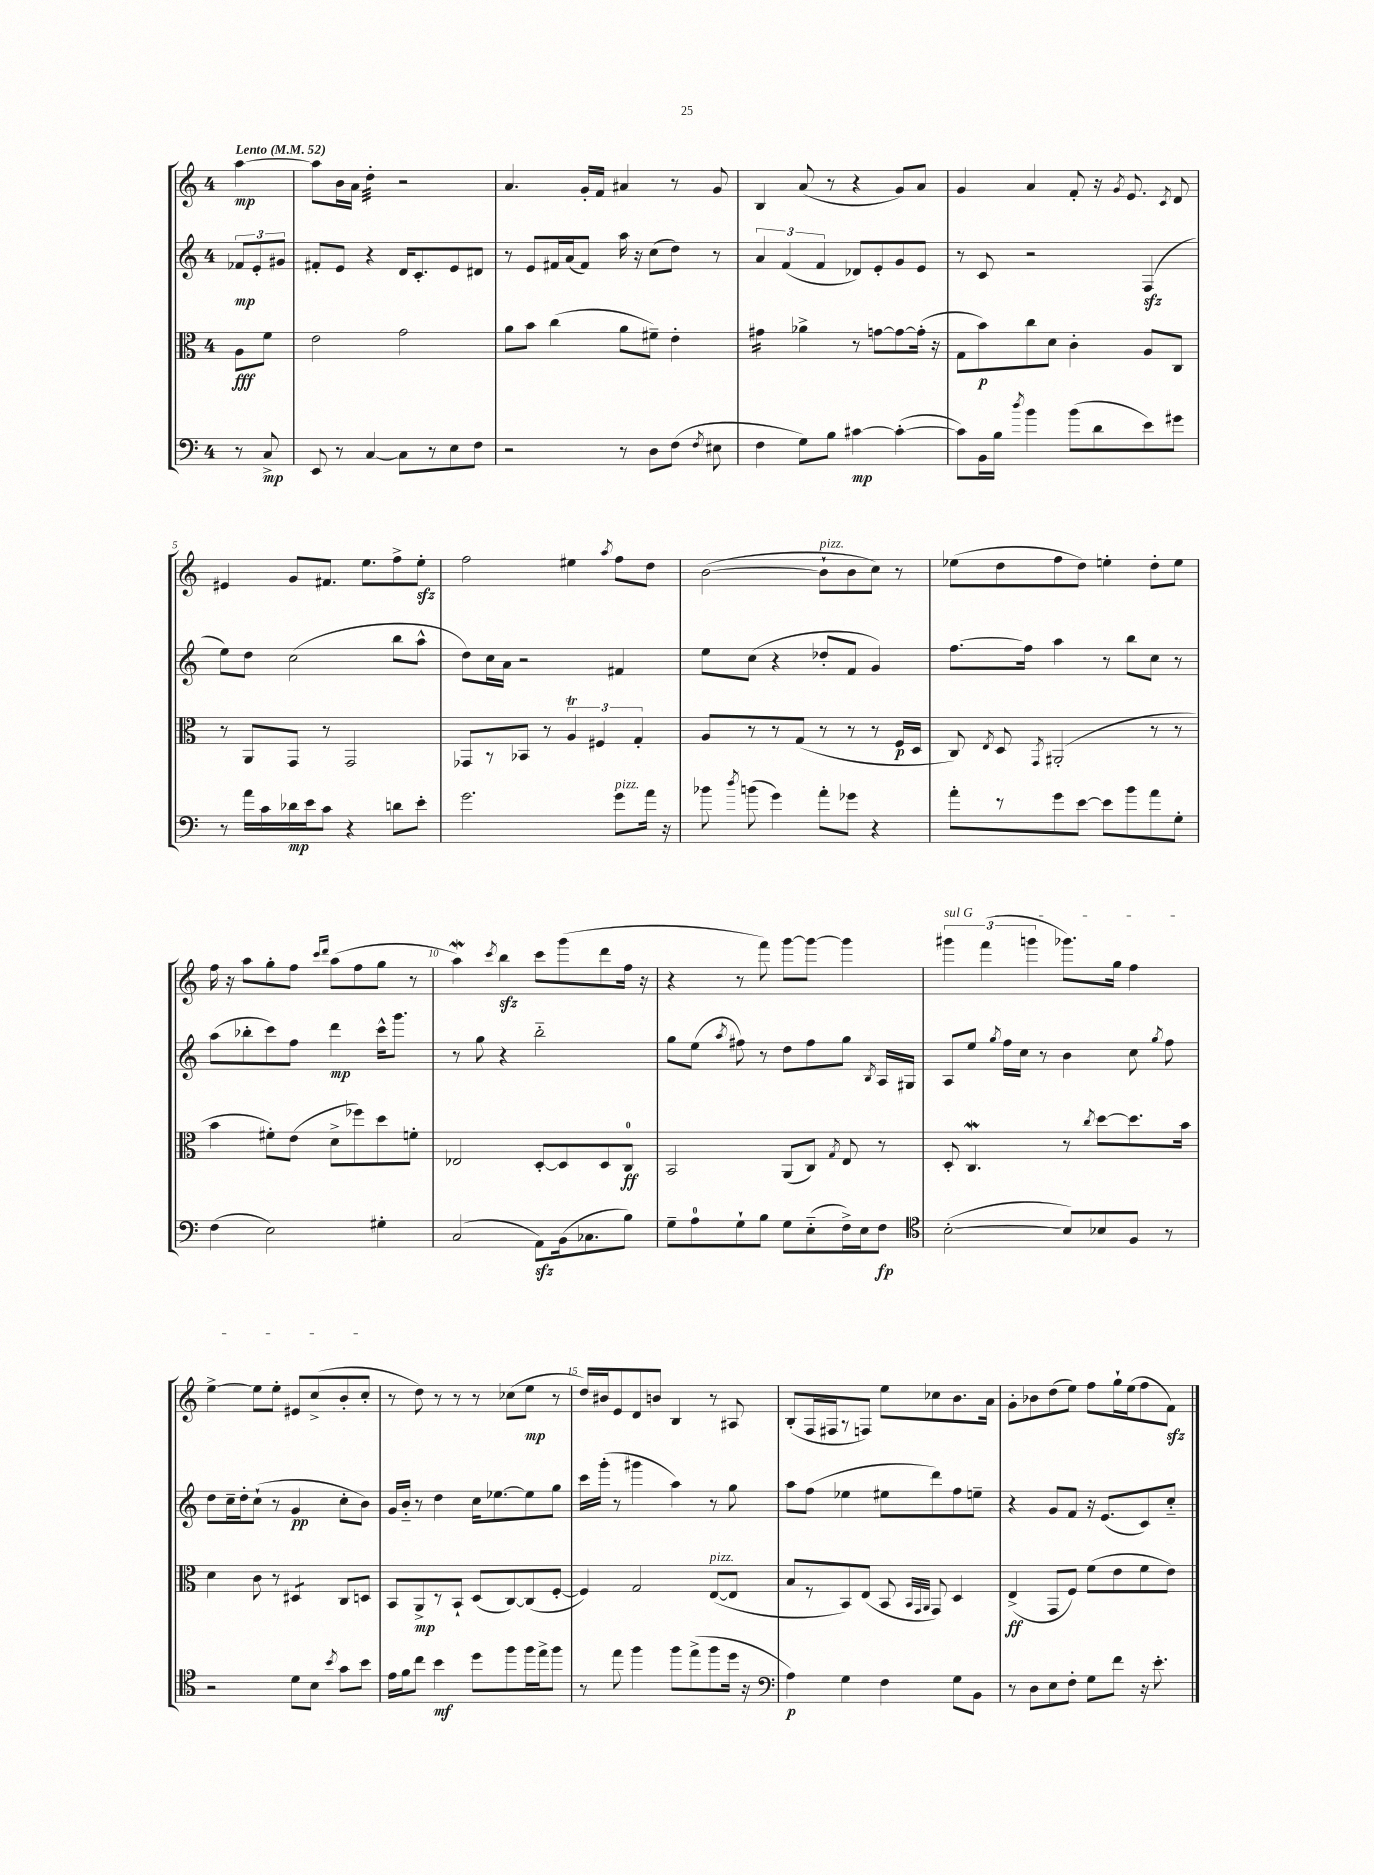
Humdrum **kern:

**kern	**kern	**kern	**kern
*staff4	*staff3	*staff2	*staff1
*clefF4	*clefC3	*clefG2	*clefG2
*k[]	*k[]	*k[]	*k[]
*M4/4	*M4/4	*M4/4	*M4/4
*MM52	*MM52	*MM52	*MM52
8r	8A	12f-	[4aa
.	.	12e'	.
8C^	8f	.	.
.	.	12g#	.
=	=	=	=
8EE	2e	8f#'	8aa]
8r	.	8e	16b
.	.	.	16a
[4C	.	4r	4dd'
8C]	2g	16d	2r
.	.	8.c'	.
8r	.	.	.
8E	.	8e	.
8F	.	8d#	.
=	=	=	=
2r	8a	8r	4.a
.	8b	8e	.
.	(4cc	16f#	.
.	.	(16a	.
.	.	8f#)	16g'
.	.	.	16f
8r	8a	16aa	4a#
.	.	16r	.
8D	8f#~)	(8cc	.
(8F	4e'	8dd)	8r
8qF	.	.	.
8E#	.	8r	8g
=	=	=	=
4F	4g#	6a	4B
.	.	(6f	.
8G)	4a-^	.	(8a
.	.	6f	.
8B	.	.	8r
[4c#	8r	8d-)	4r
.	[8g	8e'	.
(4c#'_	8g_	8g	8g)
.	(16g']	8e	8a
.	16r	.	.
=	=	=	=
8c#])	8G	8r	4g
16BB	8b)	8c	.
16B	.	.	.
8qdd	.	.	.
4b	8cc	2r	4a
.	8d	.	.
(8b	4c'	.	8f'
8d	.	.	16r
.	.	.	8qg
.	.	.	8.e
8e)	8A	(4F	.
.	.	.	8qc
8g#	8C	.	8d
=	=	=	=
8r	8r	8ee)	4e#
16a	8AA	8dd	.
16c	.	.	.
16d-	8GG	(2cc	8g
16e	.	.	.
8c	8r	.	8.f#
4r	2GG	.	.
.	.	.	8.ee
8d	.	8bb	8ff^
8e'	.	8aa^^	8ee'
=	=	=	=
2.g	8GG-	8dd)	2ff
.	8r	16cc	.
.	.	16a	.
.	8BB-	2r	.
.	8r	.	.
.	6A	.	4ee#
.	6F#	.	.
.	.	.	8qaa
8g	.	4f#	8ff
.	6G'	.	.
16a	.	.	8dd
16r	.	.	.
=	=	=	=
8b-	8A	8ee	([2b
8qdd	.	.	.
(8b	8r	(8cc	.
4g)	8r	4r	.
.	(8G	.	.
8a'	8r	8dd-'	8b`]
8g-	8r	8f	8b
4r	8r	4g)	8cc)
.	16F	.	8r
.	16D	.	.
=	=	=	=
8a'	8C)	[8.ff	(8ee-
.	8qE	.	.
8r	8D	.	8dd
.	.	16ff]	.
.	8qGG	.	.
8g	(2AA#'	4aa	8ff
[8e	.	.	8dd)
8e]	.	8r	4ee'
8b	.	8bb	.
8a	8r	8cc	8dd'
8G'	8r	8r	8ee
=	=	=	=
(4F	4b	(8aa	16ff
.	.	.	16r
.	.	8bb-'	8aa
2E)	8f#')	8ccc)	8gg'
.	(8e	8ff	8ff
.	.	.	16qqccc
.	.	.	16qqddd
.	8d^	4ddd	(8aa
.	8ff-)	.	8ff
4G#'	8dd	16ccc^^	8gg
.	.	8.ggg	.
.	8f'	.	8r
=	=	=	=
(2C	2E-	8r	4aa)
.	.	8gg	.
.	.	.	8qccc
.	.	4r	4bb
8AA)	[8D'	2bb'~	8ccc
(16BB	8D]	.	(8ggg
8.C-	.	.	.
.	8D	.	8ddd
8B)	8C	.	16ff
.	.	.	16r
=	=	=	=
8G~	2BB	8gg	4r
8A	.	(8ee	.
.	.	8qaa	.
8G`	.	8ff#)	8r
8B	.	8r	8fff)
8G	(8AA	8dd	[8ggg
(8E'~	8C)	8ff#	8ggg_
.	8qG	.	.
16F^)	8E	8gg	4ggg]
16E	.	.	.
.	.	8qB	.
8F	8r	16A	.
.	.	16G#	.
=	=	=	=
*clefC4	*	*	*
([2B'	8D'	8A	6ggg#
.	4.C	8ee	.
.	.	.	(6fff
.	.	8qgg	.
.	.	16ff	.
.	.	16cc	.
.	.	.	6ggg
.	.	8r	.
8B])	8r	4b	8.ggg-)
.	8qcc	.	.
8B-	[8dd	.	.
.	.	.	16gg
8F	8.dd]	8cc	4ff
.	.	8qgg	.
8r	.	8ff	.
.	16b	.	.
=	=	=	=
2r	4d	8dd	[4ee^
.	.	16cc~	.
.	.	16dd'	.
.	8c	(8cc`	8ee]
.	8r	8r	8ee'
8d	4D#	4g	8e#
8B	.	.	(8cc^
8qb	.	.	.
8g	8C	8cc'	8b'
8b	8D	8b)	8cc'
=	=	=	=
16e	8BB	16g	8r
16f	.	16b'~	.
8cc	8AA^	8r	8dd)
4b	8r	4dd	8r
.	8BB`	.	8r
8dd	(8D	16cc	8r
.	.	[8.ee-	.
8ff	[8C)	.	(8cc-
16ff	(8C]	8ee-]	8ee
16ee^	.	.	.
8ff	[8F'	8gg	8r
=	=	=	=
8r	4F])	16ccc	16dd)
.	.	(16ggg'	16b#
8ee	.	8r	8e
4ff	2G	4ggg#	8d
.	.	.	8b
8ff	.	4aa)	4B
(8ee^	.	.	.
8ff	([8E	8r	8r
16dd	8E]	8gg	8A#
16r	.	.	.
=	=	=	=
*clefF4	*	*	*
4A)	8B	8aa	(8B'
.	8r	(8ff	16F
.	.	.	16F#
4G	8BB)	4ee-	8r
.	(8E	.	8F)
4F	8BB	8ee#	8ee
.	32qqBB	.	.
.	32qqGG	.	.
.	32qqAA	.	.
.	8GG)	8ddd)	8cc-
8G	4D	8ff	8.b
8BB	.	8ee~	.
.	.	.	16a
=	=	=	=
8r	(4E^	4r	8g'
8D	.	.	8b-
8E	8GG	8g	(8dd
8F'	8F)	8f	8ee)
8G	(8f	16r	8ff
.	.	(8.e	.
8f	8e	.	16gg`
.	.	.	(16ee
16r	8f	8c)	8ff
8.e'	.	.	.
.	8e)	8cc'~	8f)
==	==	==	==
*-	*-	*-	*-
